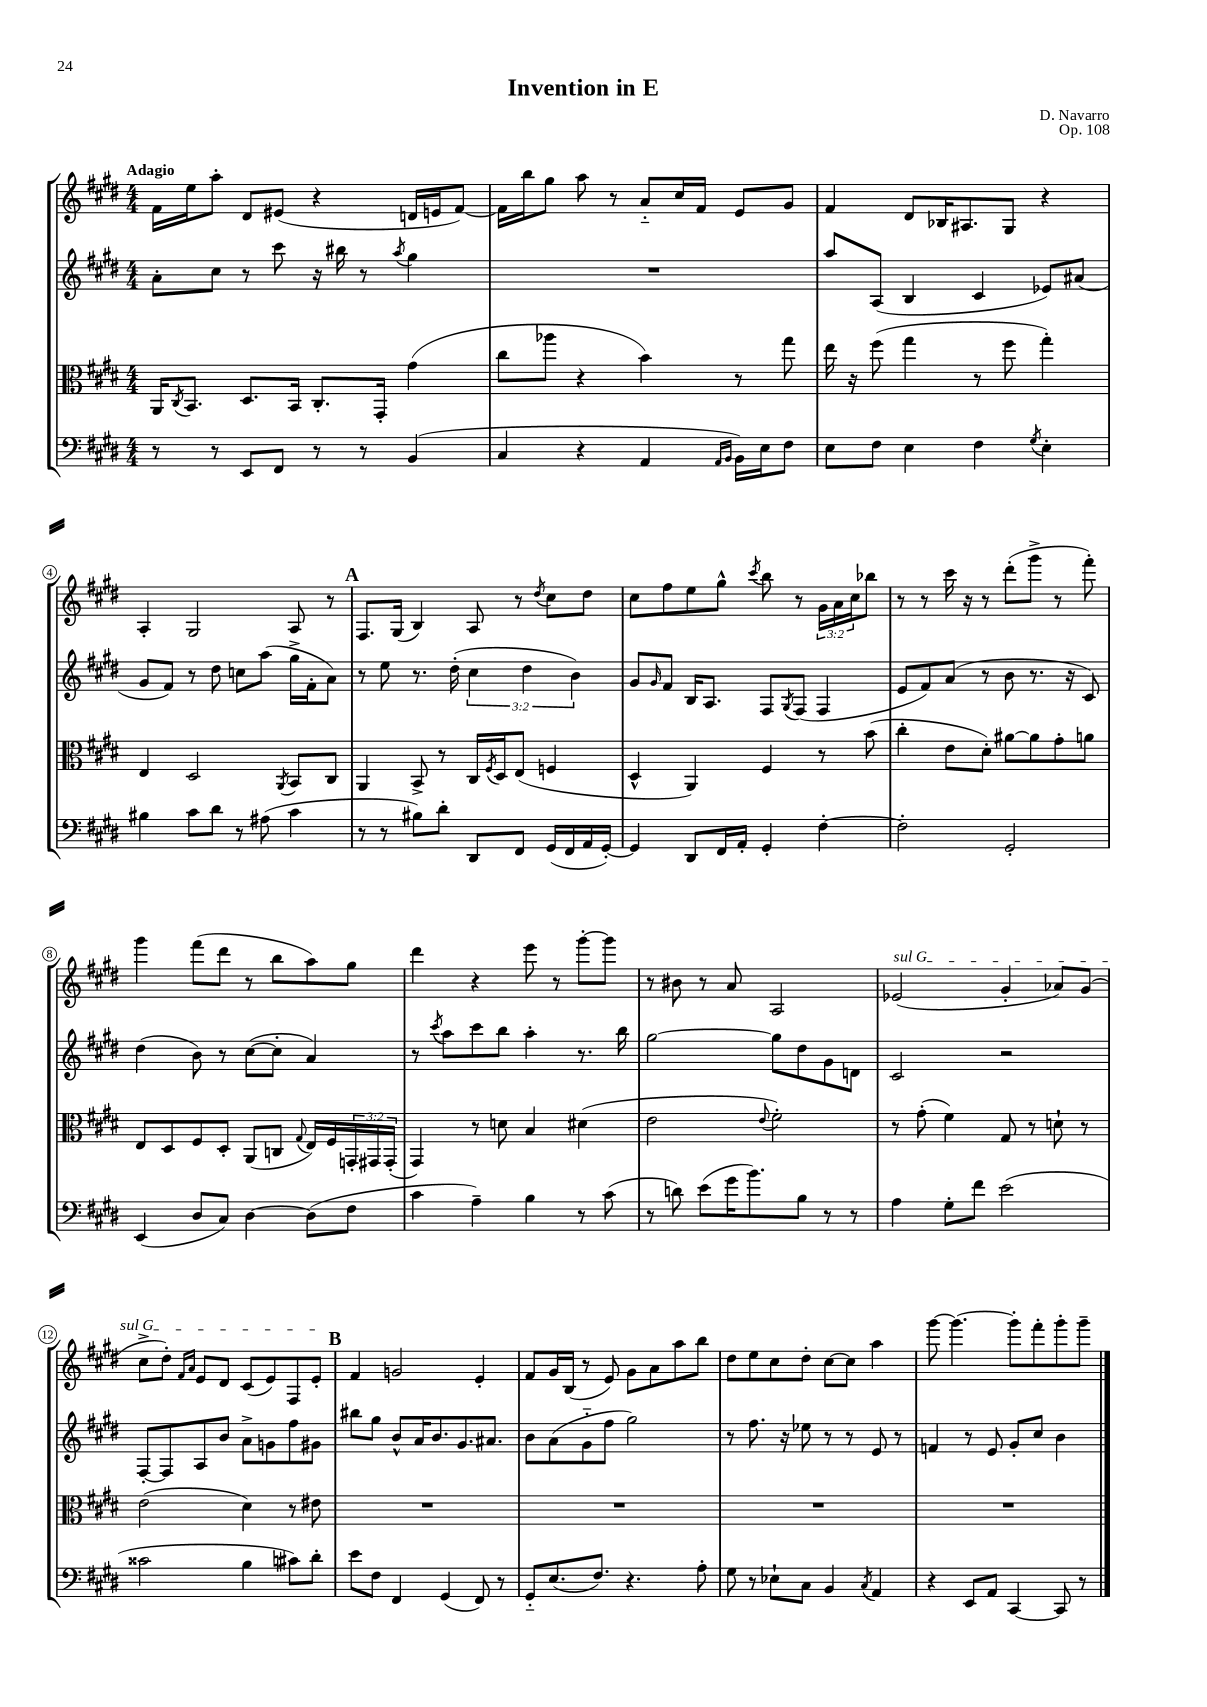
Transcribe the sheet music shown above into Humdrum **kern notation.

**kern	**kern	**kern	**kern
*staff4	*staff3	*staff2	*staff1
*clefF4	*clefC3	*clefG2	*clefG2
*k[f#c#g#d#]	*k[f#c#g#d#]	*k[f#c#g#d#]	*k[f#c#g#d#]
*M4/4	*M4/4	*M4/4	*M4/4
8r	16AA	8a'	16f#
.	8qC#	.	.
.	8.BB	.	16ee
8r	.	8cc#	8aa'
8EE	8.D#	8r	8d#
8FF#	.	8ccc#	(8e#
.	16BB	.	.
8r	8.C#'	16r	4r
.	.	16bb#	.
8r	.	8r	.
.	16GG#'	.	.
.	.	8qaa	.
(4BB	(4g#	4gg#	16d
.	.	.	16e
.	.	.	[8f#)
=	=	=	=
4C#	8cc#	1r	16f#]
.	.	.	16bb
.	8aa-	.	8gg#
4r	4r	.	8aa
.	.	.	8r
4AA	4b)	.	8a'~
.	.	.	16cc#
.	.	.	16f#
16qqAA	.	.	.
16qqBB	.	.	.
16BB)	8r	.	8e
16E	.	.	.
8F#	8gg#	.	8g#
=	=	=	=
8E	16ee	8aa	4f#
.	16r	.	.
8F#	(8ff#	(8A	.
4E	4gg#	4B	8d#
.	.	.	16B-
.	.	.	8.A#
4F#	8r	4c#	.
.	8ff#	.	8G#
8qG#	.	.	.
4E'	4gg#')	8e-)	4r
.	.	(8a#	.
=	=	=	=
4B#	4E	8g#	4A'
.	.	8f#)	.
8c#	2D#	8r	2G#
8d#	.	8dd#	.
8r	.	8cc	.
(8A#	.	(8aa	.
.	8qAA	.	.
4c#	8BB	16gg#^	8A
.	.	16f#'	.
.	8C#	8a)	8r
=	=	=	=
8r	4AA	8r	8.F#
8r	.	8ee	.
.	.	.	(16G#
8B#)	8BB^	8.r	4B)
8d#'	8r	.	.
.	.	(16dd#'	.
8DD#	16C#	6cc#	8A
.	8qF#	.	.
.	16D#	.	.
8FF#	(8E	.	8r
.	.	6dd#	.
.	.	.	8qdd#
(16GG#	4F	.	8cc#
16FF#	.	.	.
.	.	6b)	.
16AA	.	.	8dd#
[16GG#')	.	.	.
=	=	=	=
4GG#]	4D#^^	8g#	8cc#
.	.	16qqg#	.
.	.	8f#	8ff#
8DD#	4AA)	16B	8ee
.	.	8.A	.
16FF#	.	.	8gg#^^
16AA'	.	.	.
.	.	.	8qccc#
4GG#'	4F#	8F#	8bb
.	.	8qG#	.
.	.	(8F#	8r
[4F#'	8r	4F#	24g#
.	.	.	24a
.	.	.	24cc#
.	(8b	.	8bb-
=	=	=	=
2F#']	4cc#'	8e	8r
.	.	8f#)	8r
.	8e	(8a	16ccc#
.	.	.	16r
.	8d#')	8r	8r
2GG#'	[8a#	8b	(8ddd#'
.	8a#]	8.r	8ggg#^
.	8g#'	.	8r
.	.	16r	.
.	8a	8c#)	8fff#')
=	=	=	=
(4EE	8E	(4dd#	4ggg#
.	8D#	.	.
8D#	8F#	8b)	(8fff#
8C#)	8D#'	8r	8ddd#
[4D#	(8AA	([8cc#	8r
.	8C	8cc#']	8bb
.	8qqG#	.	.
(8D#]	16E)	4a)	8aa)
.	16F#	.	.
8F#	24GG'	.	8gg#
.	24GG#	.	.
.	(24GG#'	.	.
=	=	=	=
4c#	4GG#)	8r	4ddd#
.	.	8qccc#	.
.	.	8aa	.
4A~)	8r	8ccc#	4r
.	8d	8bb	.
4B	4B	4aa'	8eee
.	.	.	8r
8r	(4d#	8.r	[8ggg#'
(8c#	.	.	8ggg#]
.	.	16bb	.
=	=	=	=
8r	2e	[2gg#	8r
8d)	.	.	8b#
(8e	.	.	8r
16g#	.	.	8a
8.b)	.	.	.
.	8qqe	.	.
.	2f#')	8gg#]	2A
8B	.	8dd#	.
8r	.	8g#	.
8r	.	8d	.
=	=	=	=
4A	8r	2c#	(2e-
.	(8g#'	.	.
8G#'	4f#)	.	.
8f#	.	.	.
(2e	8G#	2r	4g#'
.	8r	.	.
.	8d`	.	8a-)
.	8r	.	(8g#
=	=	=	=
2c##	(2e	[8F#'	8cc#^
.	.	8F#]	8dd#')
.	.	.	16qqf#
.	.	.	16qqa
.	.	8A	8e
.	.	8b	8d#
4B	4d#)	8a^	(8c#
.	.	8g	8e)
8c#)	8r	8ff#	8F#
8d#'	8e#	8g#	8e'
=	=	=	=
8e	1r	8bb#	4f#
8F#	.	8gg#	.
4FF#	.	8b^^	2g
.	.	16a	.
.	.	8.b	.
(4GG#	.	.	.
.	.	8.g#	.
8FF#)	.	.	4e'
.	.	8.a#	.
8r	.	.	.
=	=	=	=
8GG#'~	1r	8b	8f#
(8.E	.	(8a	16g#
.	.	.	(16B
.	.	8g#'~	8r
8.F#)	.	.	.
.	.	8ff#	8e)
4.r	.	2gg#)	8g#
.	.	.	8a
.	.	.	8aa
8A'	.	.	8bb
=	=	=	=
8G#	1r	8r	8dd#
8r	.	8.ff#	8ee
8E-`	.	.	8cc#
.	.	16r	.
8C#	.	8ee-	8dd#'
4BB	.	8r	[8cc#
.	.	8r	8cc#]
8qC#	.	.	.
4AA	.	8e	4aa
.	.	8r	.
=	=	=	=
4r	1r	4f	[8ggg#
.	.	.	4.ggg#_
8EE	.	8r	.
8AA	.	8e	.
[4CC#	.	8g#'	8ggg#']
.	.	8cc#	8fff#'
8CC#]	.	4b	8ggg#'
8r	.	.	8ggg#~
==	==	==	==
*-	*-	*-	*-
